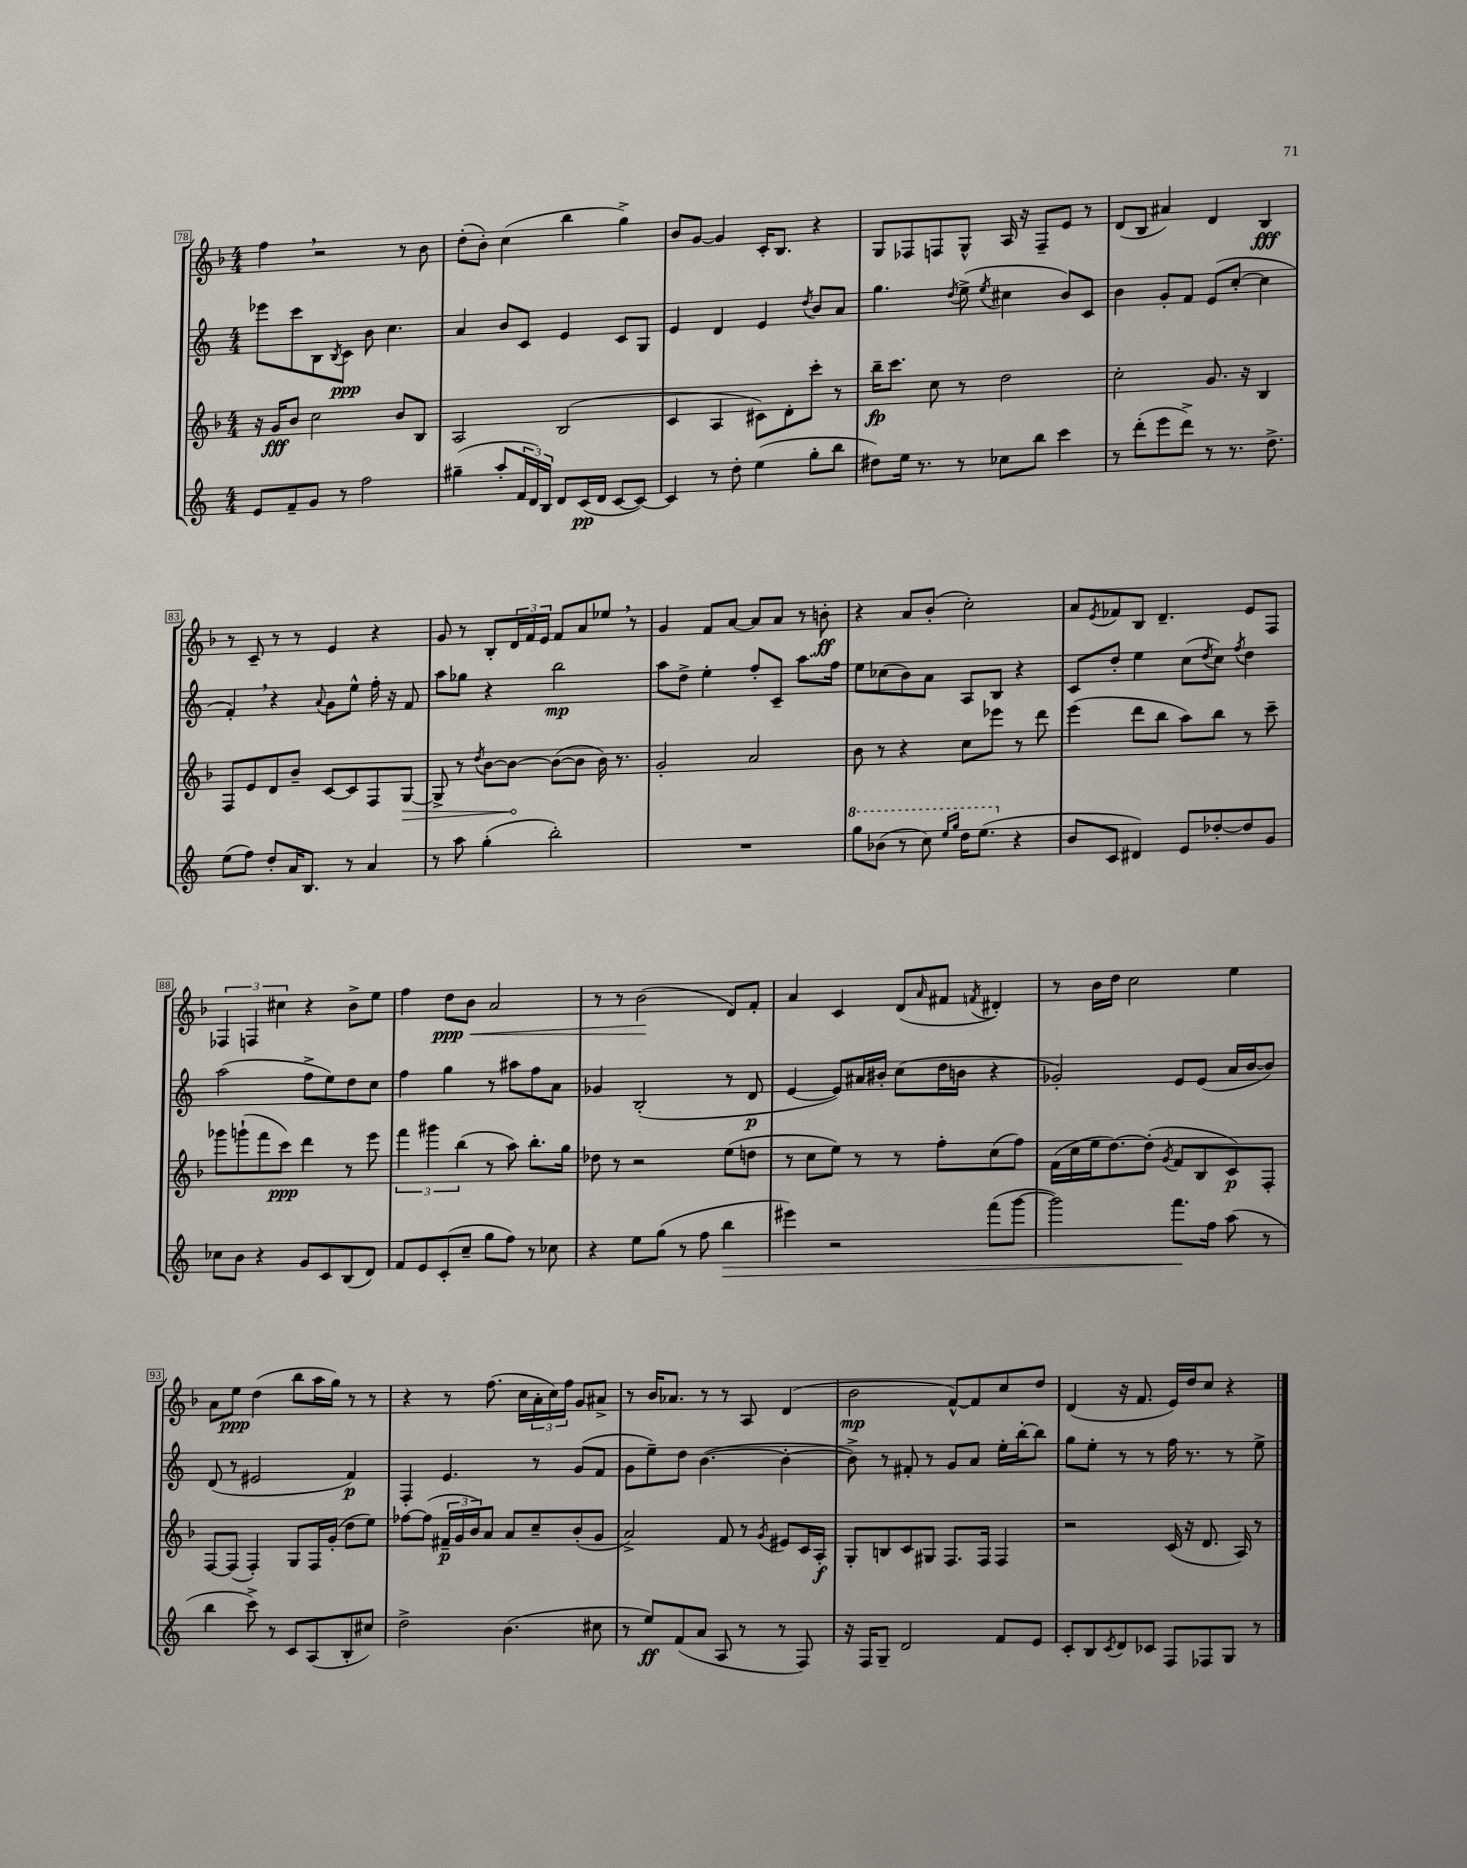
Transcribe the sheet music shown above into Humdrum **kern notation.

**kern	**dynam	**kern	**dynam	**kern	**dynam	**kern	**dynam
*part4	*part4	*part3	*part3	*part2	*part2	*part1	*part1
*staff4	*staff4	*staff3	*staff3	*staff2	*staff2	*staff1	*staff1
*clefG2	*	*clefG2	*	*clefG2	*	*clefG2	*
*k[]	*	*k[b-]	*	*k[]	*	*k[b-]	*
*M4/4	*	*M4/4	*	*M4/4	*	*M4/4	*
=78	=78	=78	=78	=78	=78	=78	=78
8e/L	.	16r	.	8eee-X\L	.	4ff,\	.
.	.	16g/KL	fff	.	.	.	.
8f~/	.	8b-/J	.	8ccc\	.	.	.
8g/J	.	2cc\	.	8B\	.	2r	.
.	.	.	.	8qB/	.	.	.
8r	.	.	.	8c\J	ppp	.	.
2ff\	.	.	.	8b\	.	.	.
.	.	.	.	4.cc\	.	.	.
.	.	8b-/L	.	.	.	8r	.
.	.	8B-/J	.	.	.	8b-\	.
=79	=79	=79	=79	=79	=79	=79	=79
(4gg#X~\	.	2A/	.	4a/	.	(8dd'\L	.
.	.	.	.	.	.	8b-'\J)	.
8aa'/L	.	.	.	8b/L	.	(4cc\	.
24f/L	.	.	.	8c/J	.	.	.
24d/)	.	.	.	.	.	.	.
24B/JJ	.	.	.	.	.	.	.
8d/L	.	(2B-/	.	4e/	.	4bb-\	.
(16c/L	pp	.	.	.	.	.	.
16d/JJ	.	.	.	.	.	.	.
[8c/L	.	.	.	8c/L	.	4gg^\)	.
8c/J_)	.	.	.	8G/J	.	.	.
=80	=80	=80	=80	=80	=80	=80	=80
4c/]	.	4c/	.	4e/	.	8b-/L	.
.	.	.	.	.	.	[8g/J	.
8r	.	4A/	.	4d/	.	4g/]	.
8dd'\	.	.	.	.	.	.	.
(4ee\	.	8c#X\L)	.	4e/	.	16c'/KL	.
.	.	.	.	.	.	8.B-/J	.
.	.	8d'\	.	.	.	.	.
.	.	.	.	8qdd/	.	.	.
8gg'\L	.	8ccc'\J	.	8b/L	.	4r	.
8bb\J	.	8r	.	8a/J	.	.	.
=81	=81	=81	=81	=81	=81	=81	=81
8dd#X\L)	.	16bb-~\KL	fp	4.gg\	.	8G/L	.
.	.	8.ccc\J	.	.	.	.	.
16ee\Jk	.	.	.	.	.	8F-X/	.
8.r	.	.	.	.	.	.	.
.	.	8cc\	.	.	.	8Fn/	.
.	.	.	.	8qdd/	.	.	.
8r	.	8r	.	(8ee^\	.	8G^^/J	.
.	.	.	.	8qee/	.	.	.
8cc-X\L	.	2dd\	.	4cc#X\	.	16A/	.
.	.	.	.	.	.	16r	.
8bb\J	.	.	.	.	.	8F~/L	.
4ccc\	.	.	.	8b/L)	.	8e/J	.
.	.	.	.	8c/J	.	8r	.
=82	=82	=82	=82	=82	=82	=82	=82
8r	.	2cc'\	.	4b\	.	(8d/L	.
(8ddd'\L	.	.	.	.	.	8B-/J	.
8eee\	.	.	.	8g'/L	.	4a#X/)	.
8ddd^\J)	.	.	.	8f/J	.	.	.
8r	.	8.g/	.	(8e/L	.	4d/	.
8.r	.	.	.	[8cc'/J	.	.	.
.	.	16r	.	.	.	.	.
.	.	4B-/	.	4cc\]	.	4B-/	fff
8.dd^\	.	.	.	.	.	.	.
!!LO:LB:g=z
=83	=83	=83	=83	=83	=83	=83	=83
(8ee\L	.	8F/L	.	4f',/)	.	8r	.
8ff\J)	.	8e/	.	.	.	8c~/	.
8dd'/L	.	8d/	.	4r	.	8r	.
16a/K	.	8b-~/J	.	.	.	8r	.
8.B/J	.	.	.	.	.	.	.
.	.	.	.	8qqa/	.	.	.
.	.	[8c/L	.	8g\L	.	4e/	.
8r	.	8c/]	.	8ee^^\J	.	.	.
4a/	.	8F/	.	16ff'\	.	4r	.
.	.	.	.	16r	.	.	.
!	!	!	!LO:HP:b	!	!	!	!
.	.	[8G/J	>	8f/	.	.	.
=84	=84	=84	=84	=84	=84	=84	=84
8r	.	8G^/]	.	8aa\L	.	8g/	.
8aa\	.	8r	.	8gg-X\J	.	8r	.
.	.	8qdd/	.	.	.	.	.
(4gg'\	.	[8b-\L	.	4r	.	8B-'/L	.
.	.	8b-\J_	.	.	.	24d/L	.
.	.	.	.	.	.	24f/	.
.	.	.	.	.	.	24e/JJ	.
2bb'\)	.	(8b-\L_	]	2bb\	mp	8f/L	.
.	.	8b-\J]	.	.	.	8a/	.
.	.	16b-\)	.	.	.	8ee-X,/J	.
.	.	8.r	.	.	.	.	.
.	.	.	.	.	.	8r	.
=85	=85	=85	=85	=85	=85	=85	=85
1r	.	2g'/	.	8aa\L	.	4g/	.
.	.	.	.	8dd^\J	.	.	.
.	.	.	.	4ee'\	.	8f/L	.
.	.	.	.	.	.	[8a/J	.
.	.	2a/	.	8ff'/L	.	8a/L]	.
.	.	.	.	8c~/J	.	8a/J	.
.	.	.	.	8.aa\L	.	8r	.
.	.	.	.	.	.	8bn'\	ff
.	.	.	.	16ff\Jk	.	.	.
=86	=86	=86	=86	=86	=86	=86	=86
*8va	*	*	*	*	*	*	*
8ggg\L	.	8b-\	.	8ee\L	.	4r	.
(8bb-X\J	.	8r	.	(8cc-X\	.	.	.
8r	.	4r	.	8b\)	.	8a/L	.
8ccc\)	.	.	.	8a\J	.	(8b-'/J	.
16qqeee/LL	.	.	.	.	.	.	.
16qqggg/JJ	.	.	.	.	.	.	.
16ddd\KL	.	8cc\L	.	8A/L	.	2cc'\)	.
(8.eee\J	.	.	.	.	.	.	.
.	.	8eee-X\J	.	8B/J	.	.	.
*X8va	*	*	*	*	*	*	*
4r	.	8r	.	4r	.	.	.
.	.	8ddd\	.	.	.	.	.
=87	=87	=87	=87	=87	=87	=87	=87
8b/L	.	(4eee\	.	8c/L	.	8a/L	.
.	.	.	.	.	.	8qe/	.
8c/J	.	.	.	8dd'/J	.	8f-X/	.
4d#X/)	.	8ddd\L	.	4ee\	.	8B-/J	.
.	.	8bb-\J	.	.	.	4.d~/	.
8e/L	.	8aa\L)	.	(8cc\L	.	.	.
.	.	.	.	8qdd/	.	.	.
[8dd-X'/	.	8bb-\J	.	8cc\J)	.	.	.
.	.	.	.	8qff/	.	.	.
8dd-/]	.	8r	.	4dd\	.	8e/L	.
8g/J	.	8ccc~\	.	.	.	8F/J	.
!!LO:LB:g=z
=88	=88	=88	=88	=88	=88	=88	=88
8cc-X\L	.	8ggg-X\L	.	(2aa\	.	6F-X/	.
8b\J	.	(8gggn`\	.	.	.	.	.
.	.	.	.	.	.	6Fn/	.
4r	.	8fff\	.	.	.	.	.
.	.	.	.	.	.	6cc#X\	.
.	.	8ccc\J)	ppp	.	.	.	.
8g/L	.	4ddd\	.	8ff^\L	.	4r	.
8c/	.	.	.	8ee\)	.	.	.
(8B/	.	8r	.	8dd\	.	8b-^\L	.
8d/J)	.	8eee\	.	8cc\J	.	8ee\J	.
=89	=89	=89	=89	=89	=89	=89	=89
8f/L	.	6fff\	.	4ff\	.	4ff\	.
8e/	.	.	.	.	.	.	.
.	.	6ggg#X\	.	.	.	.	.
!	!	!	!	!	!	!	!LO:HP:b
(8c'/	.	.	.	4gg\	.	8dd\L	< ppp
.	.	(6bb-\	.	.	.	.	.
8cc~/J	.	.	.	.	.	8b-\J	.
8gg\L	.	8r	.	8r	.	2a/	.
8ff\J)	.	8aa\)	.	8aa#X\L	.	.	.
8r	.	8.bb-'\L	.	8ff\	.	.	.
8cc-X\	.	.	.	8a\J	.	.	.
.	.	16gg\Jk	.	.	.	.	.
=90	=90	=90	=90	=90	=90	=90	=90
4r	.	8dd-X\	.	4g-X/	.	8r	.
.	.	8r	.	.	.	8r	.
8ee\L	.	2r	.	(2B'/	.	(2b-\	.
(8gg\J	.	.	.	.	.	.	.
8r	.	.	.	.	.	.	.
8ff\	.	.	.	.	.	.	.
!	!LO:HP:b	!	!	!	!	!	!
4bb\	>	(8ee\L	.	8r	.	8d/L)	[
.	.	8ddn\J	.	8d/	p	8f'/J	.
=91	=91	=91	=91	=91	=91	=91	=91
4eee#X\)	.	8r	.	[4e/	.	4a/	.
.	.	8cc\L	.	.	.	.	.
2r	.	8ee\J)	.	8e/L])	.	4c/	.
.	.	8r	.	16a#X/L	.	.	.
.	.	.	.	16b#X'/JJ	.	.	.
.	.	8r	.	(8cc\L	.	(8d/L	.
.	.	.	.	.	.	16qqa/	.
.	.	8ff'\L	.	16dd\L	.	8f#X/J	.
.	.	.	.	16bn\JJ	.	.	.
.	.	.	.	.	.	8qfn/	.
(8fff\L	.	(8cc\	.	4r	.	4d#X'/)	.
[8ggg\J	.	8ff\J)	.	.	.	.	.
=92	=92	=92	=92	=92	=92	=92	=92
2ggg\])	.	(16f\LL	.	2g-X'/)	.	8r	.
.	.	16cc\	.	.	.	.	.
.	.	16ee\J	.	.	.	16b-\LL	.
.	.	[8.dd\)	.	.	.	16dd\JJ	.
.	.	.	.	.	.	2cc\	.
.	.	(8dd'\J]	.	.	.	.	.
.	.	8qg/	.	.	.	.	.
8.fff\L	.	8f/L	.	8e/L	.	.	.
.	.	8B-/	.	(8e/J	.	.	.
16ff\Jk	]	.	.	.	.	.	.
(8aa\	.	8c/)	p	16a/LL	.	4ee\	.
.	.	.	.	[16b/J	.	.	.
8r	.	8F'/J	.	8b/J])	.	.	.
!!LO:LB:g=z
=93	=93	=93	=93	=93	=93	=93	=93
4bb\	.	[8F/L	.	(8d/	.	8a\L	.
.	.	(8F/J]	.	8r	.	8ee\J	ppp
8ccc^\)	.	4F'/)	.	2e#X/	.	(4dd\	.
8r	.	.	.	.	.	.	.
8c/L	.	8G/L	.	.	.	8bb-\L	.
(8A/	.	16F/L	.	.	.	16aa\L	.
.	.	(16g'/JJ	.	.	.	16gg\JJ)	.
8B'/	.	8dd\L	.	4f/)	p	8r	.
8cc#X/J)	.	8ee\J)	.	.	.	8r	.
=94	=94	=94	=94	=94	=94	=94	=94
2dd^\	.	[8ff-X\L	.	4F'/	.	4r	.
.	.	(8ff-\J]	.	.	.	.	.
.	.	24f#X~/LL	p	4.e/	.	8r	.
.	.	24g/	.	.	.	.	.
.	.	24b-/J)	.	.	.	.	.
.	.	8a/J	.	.	.	(8.ff\	.
(4.b\	.	8a/L	.	.	.	.	.
.	.	.	.	.	.	16cc\LL	.
.	.	8cc~/	.	8r	.	24a'\	.
.	.	.	.	.	.	24cc\)	.
.	.	.	.	.	.	24ff\JJ	.
.	.	(8b-'/	.	(8g/L	.	8g/L	.
8cc#X\	.	8g/J	.	8f/J	.	8a#X^/J	.
=95	=95	=95	=95	=95	=95	=95	=95
8r	.	2a^/)	.	8g\L	.	8r	.
8ee/L)	ff	.	.	8ee~\)	.	16b-/KL	.
.	.	.	.	.	.	8.a-X/J	.
(8f/	.	.	.	8dd\J	.	.	.
8a/J	.	.	.	([4.b\	.	8r	.
8A/	.	8f/	.	.	.	8r	.
8r	.	8r	.	.	.	8A/	.
.	.	8qg/	.	.	.	.	.
8r	.	8e#X/L	.	4b'\_	.	(4d/	.
8F/)	.	16c/L	.	.	.	.	.
.	.	16A'/JJ	f	.	.	.	.
=96	=96	=96	=96	=96	=96	=96	=96
16r	.	8G'/L	.	8b^\])	.	2b-\	mp
16F/KL	.	.	.	.	.	.	.
8G~/J	.	8Bn/	.	8r	.	.	.
2d/	.	8c/	.	8f#X'/	.	.	.
.	.	8G#X/J	.	8r	.	.	.
.	.	8.F/L	.	8g/L	.	[8f^^/L)	.
.	.	.	.	8a/J	.	8f/]	.
.	.	16F/Jk	.	.	.	.	.
8f/L	.	4F/	.	16ee'\LL	.	8cc/	.
.	.	.	.	[16bb'\J	.	.	.
8e/J	.	.	.	8bb\J]	.	8dd/J	.
=97	=97	=97	=97	=97	=97	=97	=97
8c'/L	.	2r	.	8gg\L	.	(4d/	.
8B/	.	.	.	8ee'\J	.	.	.
8qc/	.	.	.	.	.	.	.
8d/	.	.	.	8r	.	16r	.
.	.	.	.	.	.	8.f/	.
8c-X/J	.	.	.	8r	.	.	.
8F/L	.	(16c/	.	16ff\	.	16e/LL)	.
.	.	16r	.	8.r	.	16dd/J	.
8F-X/	.	8.d/	.	.	.	8cc/J	.
8G/J	.	.	.	8r	.	4r	.
.	.	16A/)	.	.	.	.	.
8r	.	8r	.	8ee^\	.	.	.
==	==	==	==	==	==	==	==
*-	*-	*-	*-	*-	*-	*-	*-
